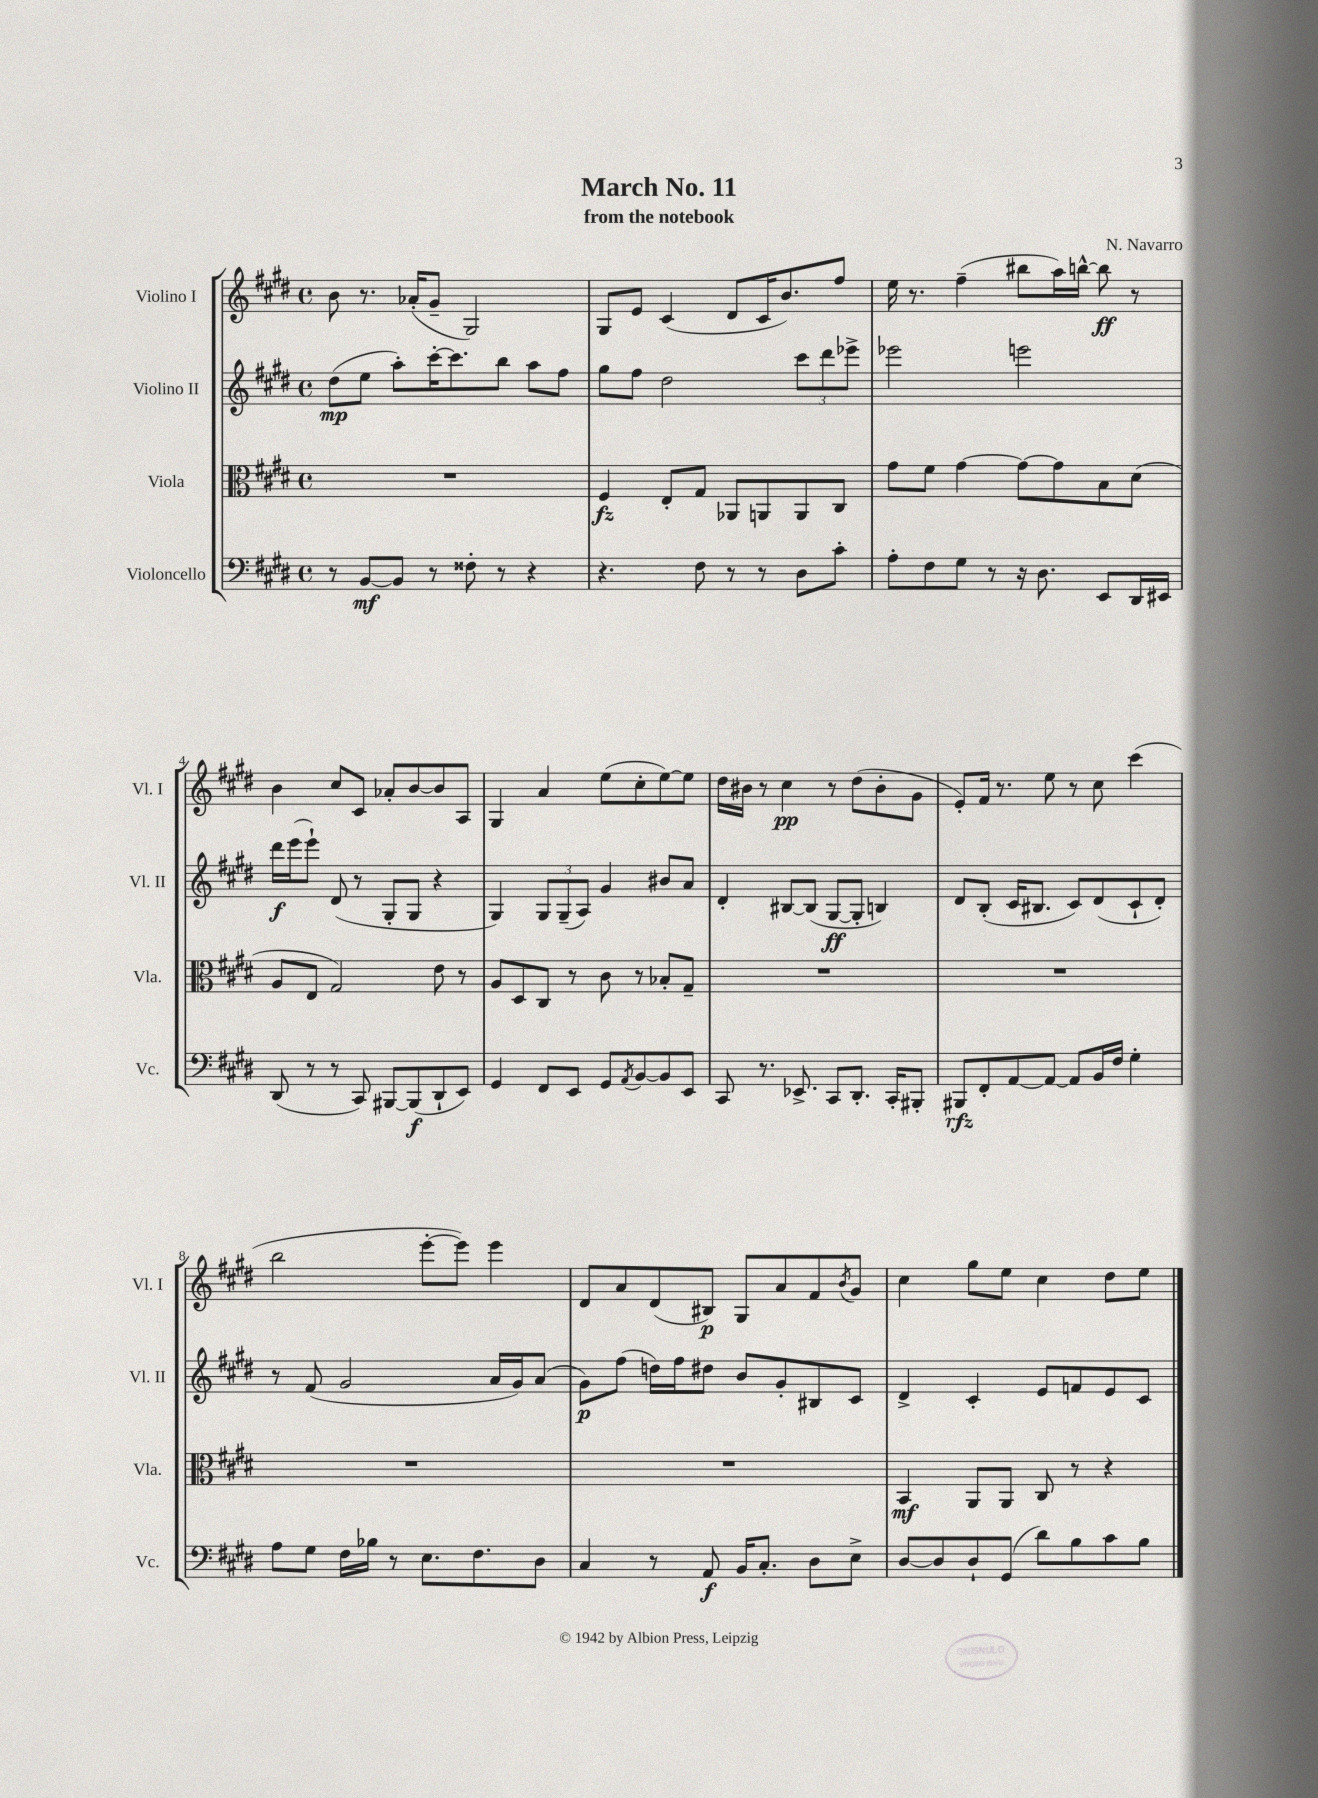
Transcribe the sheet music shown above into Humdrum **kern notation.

**kern	**kern	**kern	**kern
*staff4	*staff3	*staff2	*staff1
*clefF4	*clefC3	*clefG2	*clefG2
*k[f#c#g#d#]	*k[f#c#g#d#]	*k[f#c#g#d#]	*k[f#c#g#d#]
*M4/4	*M4/4	*M4/4	*M4/4
*met(c)	*met(c)	*met(c)	*met(c)
8r	1r	(8dd#	8b
[8BB	.	8ee	8.r
8BB]	.	8aa')	.
.	.	.	(16a-'
8r	.	[16ccc#'	8g#~
.	.	8.ccc#]	.
8F##'	.	.	2G#)
8r	.	8bb	.
4r	.	8aa	.
.	.	8ff#	.
=	=	=	=
4.r	4F#	8gg#	8G#
.	.	8ff#	8e
.	8E'	2dd#	(4c#
8F#	8G#	.	.
8r	8AA-	.	8d#
8r	8AA	.	16c#
.	.	.	8.b)
8D#	8AA	12ccc#	.
.	.	12ddd#	.
8c#'	8C#	.	8ff#
.	.	12eee-^	.
=	=	=	=
8A'	8g#	2eee-	16ee
.	.	.	8.r
8F#	8f#	.	.
8G#	[4g#	.	(4ff#~
8r	.	.	.
16r	8g#_	2eee	8bb#
8.D#	.	.	.
.	8g#]	.	16aa)
.	.	.	[16bb^^
8EE	8B	.	8bb]
16DD#	(8d#	.	8r
16EE#	.	.	.
=	=	=	=
(8DD#	8A	16ddd#	4b
.	.	(16eee	.
8r	8E	8eee`)	.
8r	2G#)	(8d#	8cc#
8CC#)	.	8r	8c#
[8BBB#	.	8G#'	8a-'
(8BBB#]	.	8G#	[8b
8DD#`	8e	4r	8b]
8EE)	8r	.	8A
=	=	=	=
4GG#	8A	4G#)	4G#
.	8D#	.	.
8FF#	8C#	12G#	4a
.	.	(12G#~	.
8EE	8r	.	.
.	.	12A)	.
8GG#	8c#	4g#	(8ee
8qAA	.	.	.
[8BB	8r	.	8cc#'
8BB]	8B-'	8b#	[8ee)
8EE	8G#~	8a	8ee]
=	=	=	=
8CC#	1r	4d#'	16dd#
.	.	.	16b#
8.r	.	.	8r
.	.	[8B#	4cc#
8.EE-^	.	.	.
.	.	(8B#]	.
8CC#	.	[8G#	8r
8.DD#'	.	8G#']	(8dd#
.	.	4B)	8b#'
16CC#'	.	.	.
8BBB#'	.	.	8g#
=	=	=	=
8BBB#	1r	8d#	8e')
8FF#'	.	(8B'	16f#
.	.	.	8.r
[8AA	.	16c#	.
.	.	8.B#	.
8AA_	.	.	8ee
8AA]	.	8c#)	8r
16BB	.	(8d#	8cc#
16F#	.	.	.
4G#'	.	8c#`	(4ccc#
.	.	8d#')	.
=	=	=	=
8A	1r	8r	2bb
8G#	.	(8f#	.
16F#	.	2g#	.
16B-	.	.	.
8r	.	.	.
8.E	.	.	[8eee'
.	.	.	8eee])
8.F#	.	.	.
.	.	16a	4eee
.	.	16g#)	.
8D#	.	(8a	.
=	=	=	=
4C#	1r	8g#)	8d#
.	.	(8ff#	8a
8r	.	16dd)	(8d#
.	.	16ff#	.
8AA	.	8dd#	8B#)
16BB	.	8b	8G#
8.C#'	.	.	.
.	.	8g#'	8a
8D#	.	8B#	8f#
.	.	.	8qb
8E^	.	8c#	8g#
=	=	=	=
[8D#	4BB	4d#^	4cc#
8D#]	.	.	.
8D#`	8AA	4c#'	8gg#
(8GG#	8AA	.	8ee
8d#)	8C#	8e	4cc#
8B	8r	8f	.
8c#	4r	8e	8dd#
8B	.	8c#	8ee
==	==	==	==
*-	*-	*-	*-
